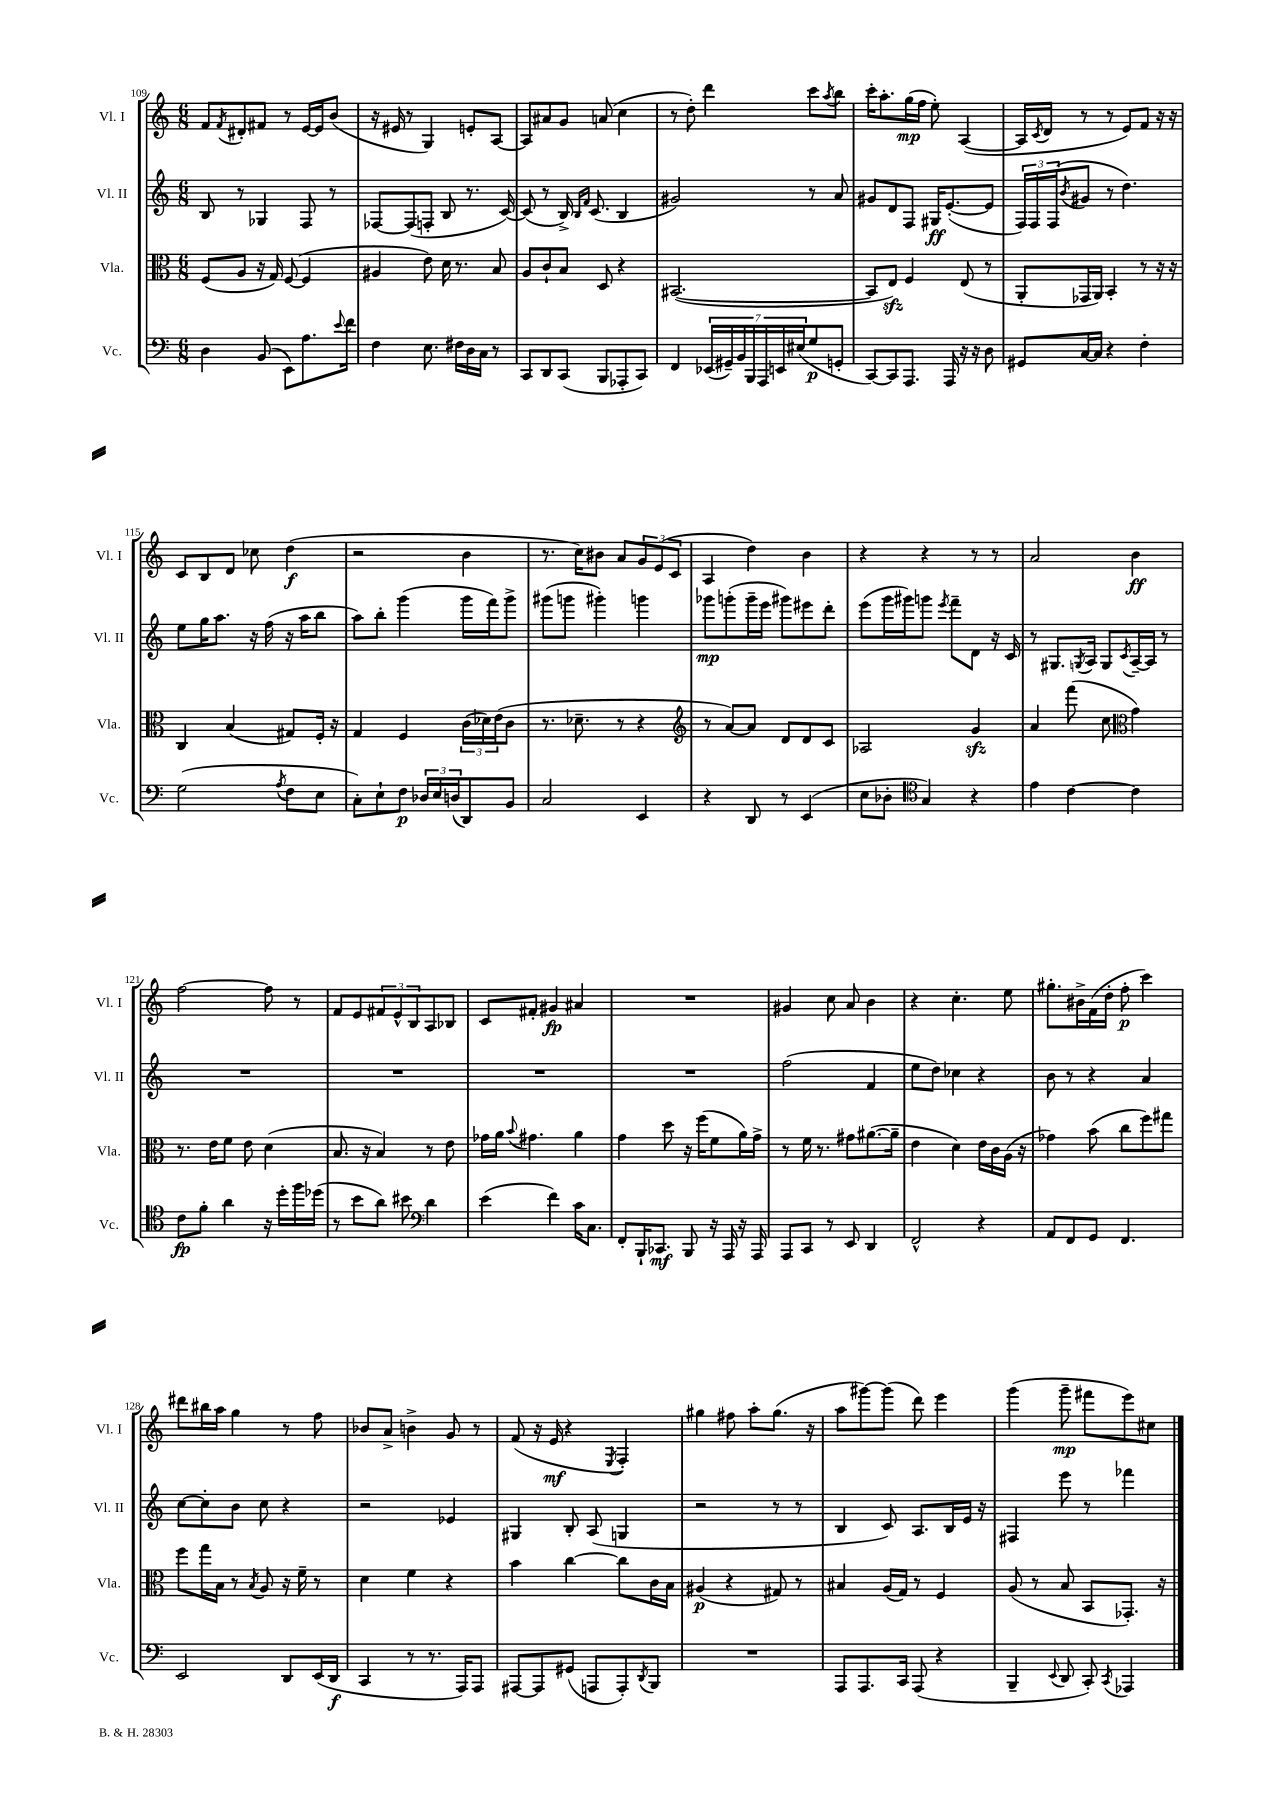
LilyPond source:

<<
\new StaffGroup <<
\new Staff = "s0" \with { instrumentName = "Vl. I" shortInstrumentName = "Vl. I" } {
    \clef treble \key c \major \numericTimeSignature \time 6/8
    f'8 \acciaccatura { f'8 } dis'8-. fis'8 r8 e'16~ e'16 b'8( |
    r16 eis'16 r8 g4) e'8-. a8~ |
    a8 ais'8 g'8 a'8( c''4 |
    r8 d''8-.) d'''4 c'''8 \acciaccatura { a''8 } b''8 |
    c'''16-. a''8.-. g''16\mp( f''16 e''8-.) a4~( |
    a16 \acciaccatura { c'8 } d'16 r8 r8 e'8) f'8 r16 r16 |
    c'8 b8 d'8 ces''8 d''4\f( |
    r2 b'4 |
    r8. c''16) bis'8 a'8 \tuplet 3/2 { g'8 e'8( c'8 } |
    a4 d''4) b'4 |
    r4 r4 r8 r8 |
    a'2 b'4\ff |
    f''2~ f''8 r8 |
    f'8 e'8 \tuplet 3/2 { fis'8 e'8-^ b8 } a8 bes8 |
    c'8 fis'8-. gis'4\fp ais'4 |
    R2. |
    gis'4 c''8 a'8 b'4 |
    r4 c''4.-. e''8 |
    gis''8.-. bis'16-> f'16( d''16-. f''8-.\p c'''4) |
    dis'''8 bis''16 a''16 g''4 r8 f''8 |
    bes'8 a'8-> b'4-> g'8 r8 |
    f'8( r16 e'16\mf r4 \acciaccatura { e8 } f4-.) |
    gis''4 fis''8 a''8-. gis''8.( r16 |
    a''8 gis'''8~) gis'''8( d'''8) e'''4 |
    g'''4( g'''8--\mp fis'''8 e'''8) cis''8 \bar "|." |
}
\new Staff = "s1" \with { instrumentName = "Vl. II" shortInstrumentName = "Vl. II" } {
    \clef treble \key c \major \numericTimeSignature \time 6/8
    b8 r8 ges4 f8 r8 |
    fes8~ fes8( f8-. b8 r8. c'16~) |
    c'8( r8 b16->) \grace { b16 f'16 } c'8.( b4 |
    gis'2) r8 a'8 |
    gis'8 d'8 f8 gis16\ff e'8.~-.( e'8 |
    \tuplet 3/2 { f16) f16 f16( } \acciaccatura { b'8 } gis'8 r8 d''4.) |
    e''8 g''16 a''8. r16 f''16( r16 a''16 b''8 |
    a''8) b''8-. g'''4( g'''16 f'''16) g'''8-> |
    gis'''8( g'''8 gis'''4-.) g'''4 |
    ges'''8\mp g'''8-.( g'''16-- e'''16 gis'''8) eis'''8 d'''8-. |
    e'''8( g'''16 gis'''16) g'''8 \acciaccatura { e'''8 } f'''8-- d'8 r16 c'16 |
    r8 gis8. \acciaccatura { g8 } a16 g8 \acciaccatura { c'8 } a16~-- a16 r8 |
    R2. |
    R2. |
    R2. |
    R2. |
    f''2( f'4 |
    e''8 d''8) ces''4 r4 |
    b'8 r8 r4 a'4 |
    c''8~ c''8-. b'8 c''8 r4 |
    r2 ees'4 |
    gis4 b8-. a8( g4 |
    r2 r8 r8 |
    b4 c'8) a8. b16 e'16 r16 |
    fis4 e'''8 r8 fes'''4 \bar "|." |
}
\new Staff = "s2" \with { instrumentName = "Vla." shortInstrumentName = "Vla." } {
    \clef alto \key c \major \numericTimeSignature \time 6/8
    f8( a8 r16 g16) f8~( f4 |
    ais4 e'8) d'16 r8. b8 |
    a8 c'8-! b8 d8 r4 |
    bis,2.~( |
    bis,8 e8\sfz) f4 e8( r8 |
    a,8-. ges,16 a,16) b,4-. r8 r16 r16 |
    c4 b4( gis8) f16-. r16 |
    g4 f4 \tuplet 3/2 { c'16( des'16) e'16( } c'8 |
    r8. des'8.-- r8 r4 |
    \clef treble r8 a'8~) a'8 d'8 d'8 c'8 |
    aes2 g'4\sfz |
    a'4 f'''8( c''8 \clef alto g'4) |
    r8. e'16 f'8 e'8 d'4( |
    b8. r16 b4) r8 e'8 |
    ges'16 a'16 \appoggiatura { b'8 } gis'4. a'4 |
    g'4 d''8 r16 f''16( f'8 a'16) g'16-> |
    r8 f'16 r8. gis'8 ais'8.~( ais'16-- |
    e'4 d'4) e'16 c'16 a16( r16 |
    ges'4) b'8( c''8 f''8) gis''8 |
    f''8 g''16 b16 r8 \acciaccatura { b8 } a8 r16 f'16-- r8 |
    d'4 f'4 r4 |
    b'4 c''4~ c''8 c'16 b16 |
    ais4\p( r4 gis8) r8 |
    bis4 a16( g16) r8 f4 |
    a8( r8 b8 b,8 ges,8.-.) r16 \bar "|." |
}
\new Staff = "s3" \with { instrumentName = "Vc." shortInstrumentName = "Vc." } {
    \clef bass \key c \major \numericTimeSignature \time 6/8
    d4 b,8( e,8) a8. \appoggiatura { e'8 } f'16 |
    f4 e8. fis16 d16 c16 r8 |
    c,8 d,8 c,8( b,,8 aes,,8-. c,8) |
    f,4 \tuplet 7/4 { ees,16( gis,16--) b,16 b,,16 a,,16 e,16 eis16( } g8\p g,8-. |
    c,8~) c,8 a,,8. a,,16 r16 r16 d8 |
    gis,8 c16~ c16 r4 f4-. |
    g2( \acciaccatura { a8 } f8 e8 |
    c8-.) e8-! f8\p \tuplet 3/2 { des16 e16 d16( } d,8) b,8 |
    c2 e,4 |
    r4 d,8 r8 e,4( |
    e8 des8-. \clef tenor g4) r4 |
    e'4 c'4~ c'4 |
    c'8\fp f'8-. a'4 r16 d''16-. f''16 des''16( |
    r8 b'8 a'8) bis'8 \clef bass d'4 |
    e'4( f'4) c'16 c8. |
    f,8-. b,,16-! ces,8.\mf b,,8 r16 a,,16 r16 a,,16 |
    a,,8 c,8 r8 e,8 d,4 |
    f,2-^ r4 |
    a,8 f,8 g,8 f,4. |
    e,2 d,8 e,16( d,16\f |
    c,4 r8 r8. a,,16) a,,8 |
    ais,,8~ ais,,8 gis,8( a,,8 a,,8-.) \acciaccatura { d,8 } b,,8 |
    R2. |
    a,,8 a,,8. c,16 a,,8( r4 |
    b,,4-- \appoggiatura { e,8 } d,8 c,8-.) \acciaccatura { c,8 } aes,,4 \bar "|." |
}
>>
>>
\layout { \context { \Score currentBarNumber = #109 } }
